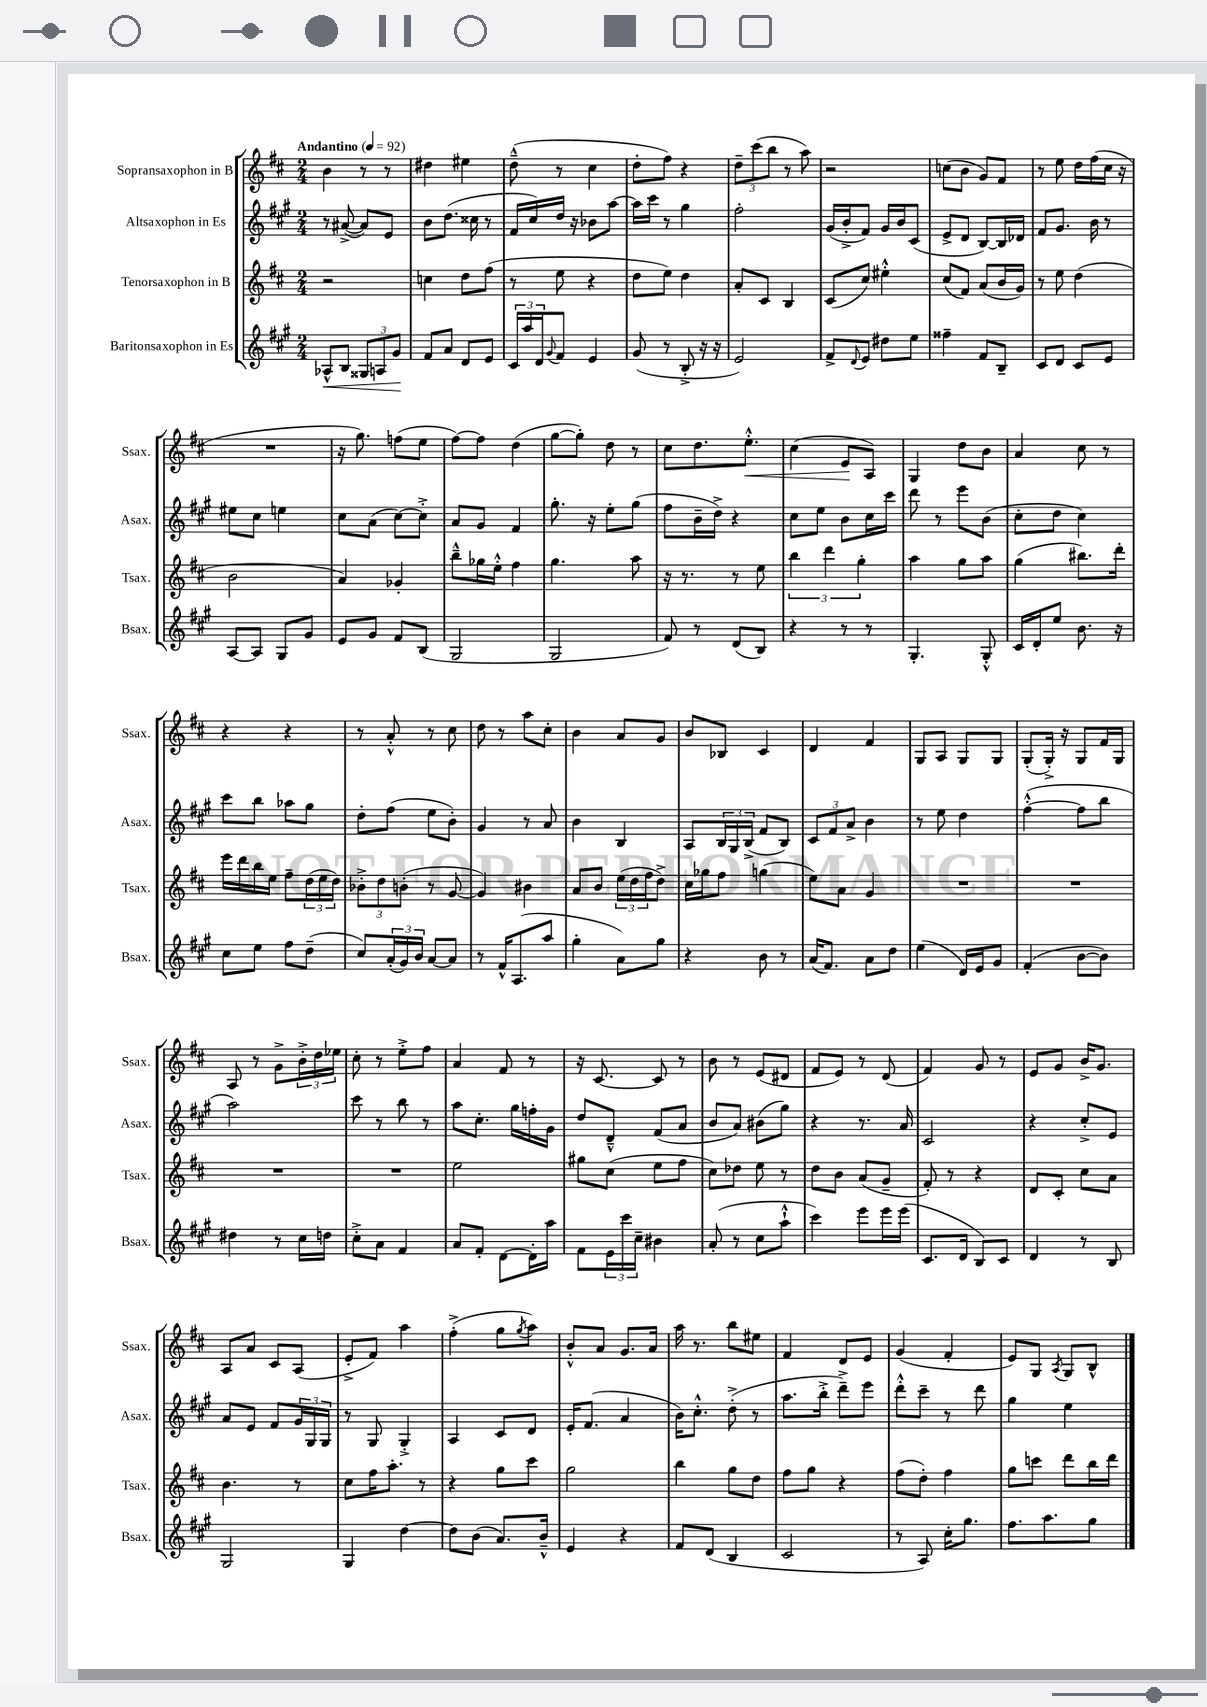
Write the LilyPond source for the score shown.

<<
\new StaffGroup <<
\new Staff = "s0" \with { instrumentName = "Sopransaxophon in B" shortInstrumentName = "Ssax." } {
    \clef treble \key d \major \numericTimeSignature \time 2/4 \tempo "Andantino" 4 = 92
    b'4 r8 r8 |
    dis''4 eis''4 |
    d''8---^( r8 cis''4 |
    d''8-. fis''8) r4 |
    \tuplet 3/2 { d''8-- cis'''8( b''8 } r8 a''8) |
    r2 |
    c''8( b'8 g'8) fis'8 |
    r8 e''8 d''16 fis''16( cis''16 r16 |
    R2 |
    r16 g''8.) f''8( e''8 |
    fis''8~) fis''8 d''4( |
    g''8~ g''8-.) d''8 r8 |
    cis''8 d''8. e''8.-.-^\< |
    cis''4( e'8\! a8) |
    g4 d''8 b'8 |
    a'4 cis''8 r8 |
    r4 r4 |
    r8 a'8-.-^ r8 cis''8 |
    d''8 r8 a''8 cis''8-. |
    b'4 a'8 g'8 |
    b'8 bes8 cis'4 |
    d'4 fis'4 |
    g8 a8 g8 g8 |
    g8-.( g16-.->) r16 g8 fis'16 g16 |
    a8 r8 g'8-> \tuplet 3/2 { b'16-.-> d''16 ees''16 } |
    cis''8-. r8 e''8-.-> fis''8 |
    a'4 fis'8 r8 |
    r16 cis'8.~ cis'8 r8 |
    b'8 r8 e'8( dis'8 |
    fis'8 e'8) r8 d'8( |
    fis'4) g'8 r8 |
    e'8 g'8 b'16-> g'8. |
    a8 a'8 cis'8 a8( |
    e'8-.-> fis'8) a''4 |
    fis''4-.->( g''8 \acciaccatura { g''8 } a''8) |
    b'8-.-^ a'8 g'8. a'16 |
    a''16 r8. b''8 eis''8 |
    fis'4 d'8 e'8 |
    g'4( fis'4-. |
    e'8) g8 \acciaccatura { a8 } g8 b8-^ \bar "|." |
}
\new Staff = "s1" \with { instrumentName = "Altsaxophon in Es" shortInstrumentName = "Asax." } {
    \clef treble \key a \major \numericTimeSignature \time 2/4
    r8 ais'8~->( ais'8) e'8 |
    b'8 d''8.( cisis''16 r8 |
    fis'16 cis''16) d''16 r16 bes'8 a''8~ |
    a''16 cis'''16 r8 gis''4 |
    fis''2-. |
    gis'16( b'16-.-> fis'8) gis'16 b'16 cis'8( |
    e'8-> d'8 b8~) b16 des'16 |
    fis'8 gis'8. b'16 r8 |
    eis''8 cis''8 e''4 |
    cis''8 a'8( cis''8~) cis''8-.-> |
    a'8 gis'8 fis'4 |
    gis''8.-. r16 e''8-. gis''8( |
    fis''8 b'16-- d''16->) r4 |
    cis''8 e''8 b'8 cis''16 cis'''16 |
    d'''8 r8 e'''8 b'8( |
    cis''8-. d''8 cis''4) |
    cis'''8 b''8 aes''8 gis''8 |
    d''8-. fis''8( e''8 b'8-.) |
    gis'4 r8 a'8 |
    b'4 b4 |
    a8 \tuplet 3/2 { b16 gis16 b16->( } fis'8 b8) |
    \tuplet 3/2 { cis'8 fis'8 a'8-> } b'4 |
    r8 e''8 d''4 |
    fis''4~-.-^( fis''8 b''8 |
    a''2) |
    cis'''8 r8 b''8 r8 |
    a''8 cis''8.-. gis''16 f''16-. gis'16 |
    d''8 d'8---^ fis'8( a'8 |
    b'8 a'8) bis'8( gis''8) |
    r4 r8. a'16 |
    cis'2 |
    r4 cis''8-.-> e'8 |
    a'8 e'8 fis'8 \tuplet 3/2 { gis'16 gis16 gis16 } |
    r8 gis8 gis4-.-> |
    a4 cis'8 d'8 |
    e'16-. fis'8.( a'4 |
    b'16) cis''8.-.-^ d''8-.->( r8 |
    a''8. b''16-.-> d'''8--->) e'''8 |
    d'''8-.-^ cis'''8-- r8 d'''8 |
    gis''4 e''4 \bar "|." |
}
\new Staff = "s2" \with { instrumentName = "Tenorsaxophon in B" shortInstrumentName = "Tsax." } {
    \clef treble \key d \major \numericTimeSignature \time 2/4
    r2 |
    c''4 d''8 fis''8( |
    r8 e''8 r4 |
    d''8 e''8) d''4 |
    a'8-. cis'8 b4 |
    cis'8( cis''8) eis''4-.-^ |
    cis''8( fis'8) a'8( b'16 g'16) |
    r8 e''8 d''4( |
    b'2 |
    a'4) ges'4-. |
    b''8---^ ges''16 e''16-.-^ fis''4 |
    g''4. a''8 |
    r16 r8. r8 e''8 |
    \tuplet 3/2 { b''4 d'''4 g''4-. } |
    a''4 g''8 a''8 |
    g''4( bis''8.) d'''16-. |
    e'''16 d'''16 b''16 e''16 fis''8-- \tuplet 3/2 { d''16( e''16 d''16) } |
    \tuplet 3/2 { bes'8-.-> d''8 b'8-.( } r8 g'8~ |
    g'4) bis'4 |
    a'8 b'8 \tuplet 3/2 { e''16( d''16 fis''16 } d''8->) |
    cis''16 ges''16 fis''8 g''4( |
    e''8) a'8 g'4 |
    R2 |
    R2 |
    R2 |
    R2 |
    e''2 |
    gis''8 cis''8( e''8 fis''8 |
    cis''8) des''8 e''8 r8 |
    d''8 b'8 a'8( g'8-- |
    fis'8-.) r8 r4 |
    d'8 cis'8-. cis''8 a'8 |
    b'4. r8 |
    cis''8 fis''16 a''8.-. r8 |
    r4 g''8 cis'''8 |
    g''2 |
    b''4 g''8 d''8 |
    fis''8 g''8 r4 |
    fis''8( d''8-.) fis''4 |
    g''8 c'''8 d'''8 b''16 d'''16 \bar "|." |
}
\new Staff = "s3" \with { instrumentName = "Baritonsaxophon in Es" shortInstrumentName = "Bsax." } {
    \clef treble \key a \major \numericTimeSignature \time 2/4
    aes8-^\< b8 \tuplet 3/2 { gisis8 a8 gis'8\! } |
    fis'8 a'8 d'8 e'8 |
    \tuplet 3/2 { cis'16 a''16 d'16 } \appoggiatura { gis'8 } fis'8 e'4 |
    gis'8( r8 b8-.-> r16 r16 |
    e'2) |
    fis'8-> \appoggiatura { d'8 } e'8 dis''8 e''8 |
    fisis''4-- fis'8 b8-- |
    cis'8 d'8 cis'8 e'8 |
    a8~ a8 gis8 gis'8 |
    e'8 gis'8 fis'8 b8( |
    gis2 |
    gis2 |
    fis'8) r8 d'8( b8) |
    r4 r8 r8 |
    gis4.-. gis8-.-^ |
    cis'16 d'16-. e''8 b'8. r16 |
    cis''8 e''8 fis''8 d''8--( |
    cis''8) \tuplet 3/2 { a'16-.( gis'16) b'16 } a'8~ a'8 |
    r8 fis'16-^ a8.( a''8 |
    gis''4-. a'8) gis''8 |
    r4 b'8 r8 |
    a'16( fis'8.) a'8 d''8 |
    e''4( d'16) e'16 gis'8 |
    fis'4-.( b'8~ b'8) |
    dis''4 r8 cis''16 d''16 |
    cis''8-.-> a'8 fis'4 |
    a'8 fis'8-. d'8~ d'16-. a''16 |
    fis'8 \tuplet 3/2 { e'16 cis'''16 cis''16-- } bis'4 |
    a'8-.( r8 cis''8 a''8-!-^ |
    cis'''4) e'''8 e'''16 e'''16( |
    cis'8. d'16 b8) cis'8 |
    d'4 r8 b8 |
    gis2 |
    gis4 d''4~ |
    d''8 b'8( a'8.) b'16---^ |
    e'4 r4 |
    fis'8 d'8( b4 |
    cis'2 |
    r8 a8) cis''16-. gis''8. |
    fis''8. a''8. gis''8 \bar "|." |
}
>>
>>
\layout { \context { \Score \remove "Bar_number_engraver" } }
